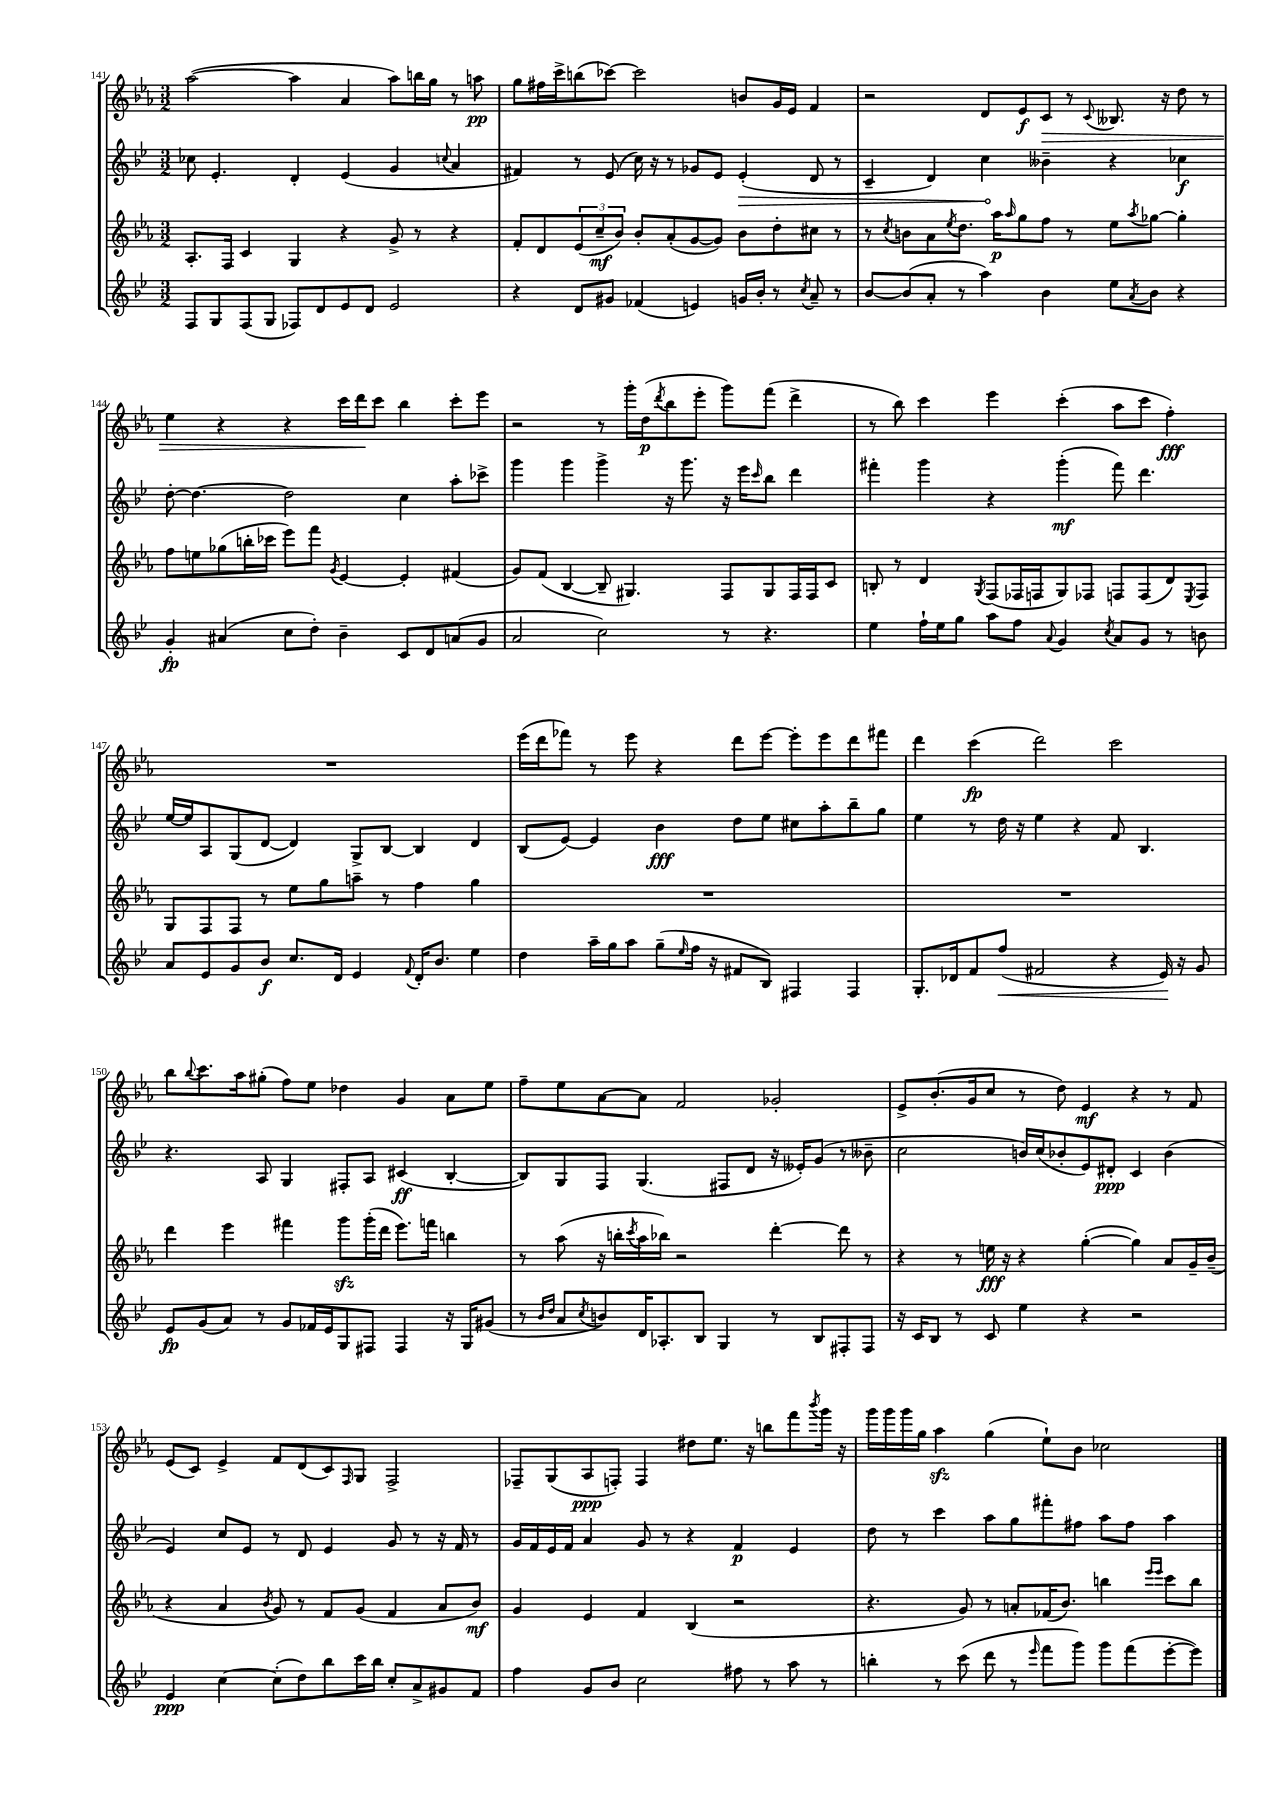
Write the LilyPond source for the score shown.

<<
\new StaffGroup <<
\new Staff = "s0" {
    \clef treble \key ees \major \numericTimeSignature \time 3/2
    aes''2~( aes''4 aes'4 aes''8) b''16 g''16 r8 a''8\pp |
    g''8 fis''16 c'''16-> b''8( ces'''8~) ces'''2 b'8 g'16 ees'16 f'4 |
    r2 d'8 ees'8\f c'8\> r8 \appoggiatura { c'8 } beses8. r16 d''8 r8 |
    ees''4 r4 r4 c'''16 d'''16\! c'''8 bes''4 c'''8-. ees'''8 |
    r2 r8 g'''16-. d''16\p( \acciaccatura { d'''8 } bes''8 ees'''8-. g'''8) f'''8( d'''4-> |
    r8 bes''8) c'''4 ees'''4 c'''4-.( aes''8 c'''8 f''4-.\fff) |
    R1. |
    ees'''16( d'''16 fes'''8) r8 ees'''8 r4 d'''8 ees'''8~ ees'''8-. ees'''8 d'''8 fis'''8 |
    d'''4 c'''4\fp( d'''2) c'''2 |
    bes''8 \appoggiatura { bes''8 } c'''8. aes''16 gis''8-.( f''8) ees''8 des''4 g'4 aes'8 ees''8 |
    f''8-- ees''8 aes'8~ aes'8 f'2 ges'2-. |
    ees'8-> bes'8.-.( g'16 c''8 r8 d''8) ees'4\mf r4 r8 f'8 |
    ees'8( c'8) ees'4-> f'8 d'8( c'8) \grace { f16 } g8 f2-> |
    fes8-- g8( aes8\ppp f8-.) f4 dis''8 ees''8. r16 b''8 f'''8 \acciaccatura { bes'''8 } g'''16 r16 |
    g'''16 g'''16 g'''16 g''16 aes''4\sfz g''4( ees''8-!) bes'8 ces''2 \bar "|." |
}
\new Staff = "s1" {
    \clef treble \key bes \major \numericTimeSignature \time 3/2
    ces''8 ees'4.-. d'4-. ees'4( g'4 \appoggiatura { c''8 } a'4 |
    fis'4) r8 ees'8( c''16) r16 r8 ges'8 ees'8 \once \override Hairpin.circled-tip = ##t ees'4-.\>( d'8 r8 |
    c'4-- d'4) c''4\! beses'4-- r4 ces''4\f |
    d''8~-. d''4.~ d''2 c''4 a''8-. ces'''8-> |
    g'''4 g'''4 g'''4-> r16 g'''8. r16 ees'''16 \grace { c'''16 } bes''8 d'''4 |
    fis'''4-. g'''4 r4 g'''4-.\mf( fis'''8) d'''4. |
    ees''16~ ees''16 a8 g8( d'8~ d'4) g8-> bes8~ bes4 d'4 |
    bes8( ees'8~) ees'4 bes'4\fff d''8 ees''8 cis''8 a''8-. bes''8-- g''8 |
    ees''4 r8 d''16 r16 ees''4 r4 f'8 bes4. |
    r4. a8 g4 fis8-. a8 cis'4\ff( bes4~-. |
    bes8) g8 f8 g4.( fis8 d'8 r16 eeses'16-.) g'8( r8 beses'8-- |
    c''2 b'16) c''16( bes'8-. ees'8) dis'8-.\ppp c'4 bes'4( |
    ees'4) c''8 ees'8 r8 d'8 ees'4 g'8 r8 r16 f'16 r8 |
    g'16 f'16 ees'16 f'16 a'4 g'8 r8 r4 f'4\p ees'4 |
    d''8 r8 c'''4 a''8 g''8 fis'''8-. fis''8 a''8 fis''8 a''4 \bar "|." |
}
\new Staff = "s2" {
    \clef treble \key ees \major \numericTimeSignature \time 3/2
    aes8.-. f16 c'4 g4 r4 g'8-> r8 r4 |
    f'8-. d'8 \tuplet 3/2 { ees'8( c''8--\mf bes'8) } bes'8-. aes'8-.( g'8~ g'8) bes'8 d''8-. cis''8 r8 |
    r8 \acciaccatura { c''8 } b'8 aes'8 \acciaccatura { ees''8 } d''8. aes''16\p \grace { aes''16 } g''8 f''8 r8 ees''8 \acciaccatura { aes''8 } ges''8~ ges''4-. |
    f''8 e''8 ges''8( b''16-. ces'''16 ees'''8) f'''8 \acciaccatura { g'8 } ees'4~ ees'4-. fis'4( |
    g'8) f'8( bes4~ bes8-- gis4.) f8 gis8 f16 f16 c'8 |
    b8-. r8 d'4 \acciaccatura { g8 } f8( fes16 f16 g8) fes8 f8 f8( d'8) \acciaccatura { ees8 } f8 |
    g8 f8 f8 r8 ees''8 g''8 a''8-- r8 f''4 g''4 |
    R1. |
    R1. |
    d'''4 ees'''4 fis'''4 g'''8\sfz g'''16-.( d'''16 ees'''8.) f'''16 b''4 |
    r8 aes''8( r16 b''16-. \acciaccatura { c'''8 } aes''16 bes''16) r2 d'''4~-. d'''8 r8 |
    r4 r8 e''16\fff r16 r4 g''4~-.( g''4) aes'8 g'16-- bes'16--( |
    r4 aes'4 \acciaccatura { bes'8 } g'8) r8 f'8 g'8( f'4 aes'8 bes'8\mf) |
    g'4 ees'4 f'4 bes4( r2 |
    r4. g'8) r8 a'8-. fes'16( bes'8.) b''4 \grace { ees'''16 ees'''16 } c'''8 b''8 \bar "|." |
}
\new Staff = "s3" {
    \clef treble \key bes \major \numericTimeSignature \time 3/2
    f8 g8 f8( g8 fes8) d'8 ees'8 d'8 ees'2 |
    r4 d'8 gis'8 fes'4( e'4) g'16 bes'16-. r8 \acciaccatura { c''8 } a'8-- r8 |
    bes'8~ bes'8( a'8-. r8 a''4) bes'4 ees''8 \acciaccatura { a'8 } bes'8 r4 |
    g'4-.\fp ais'4( c''8 d''8-.) bes'4-- c'8 d'8 a'8( g'8 |
    a'2 c''2) r8 r4. |
    ees''4 f''16-! ees''16 g''8 a''8 f''8 \appoggiatura { a'8 } g'4 \acciaccatura { c''8 } a'8 g'8 r8 b'8 |
    a'8 ees'8 g'8 bes'8\f c''8. d'16 ees'4 \appoggiatura { f'8 } d'16-. bes'8. ees''4 |
    d''4 a''16-- g''16 a''8 g''8--( \grace { ees''16 } f''16 r16 fis'8 bes8) fis4 fis4 |
    g8.-. des'16 f'8 f''8\<( fis'2 r4 ees'16\!) r16 g'8 |
    ees'8\fp g'8( a'8) r8 g'8 fes'16 ees'16 g8 fis8 fis4 r16 g16 gis'8( |
    r8 \grace { bes'16 d''16 } a'8 \acciaccatura { c''8 } b'8) d'16 aes8.-. bes8 g4 r8 bes8 fis8-. fis8 |
    r16 c'16 bes8 r8 c'8 ees''4 r4 r2 |
    ees'4\ppp c''4~ c''8-.( d''8) bes''8 c'''16 bes''16 c''8-. a'8-> gis'8 f'8 |
    f''4 g'8 bes'8 c''2 fis''8 r8 a''8 r8 |
    b''4-. r8 c'''8( d'''8 r8 \grace { ees'''16 } f'''8 g'''8) g'''8 f'''8( ees'''8~-. ees'''8) \bar "|." |
}
>>
>>
\layout { \context { \Score currentBarNumber = #141 } }
